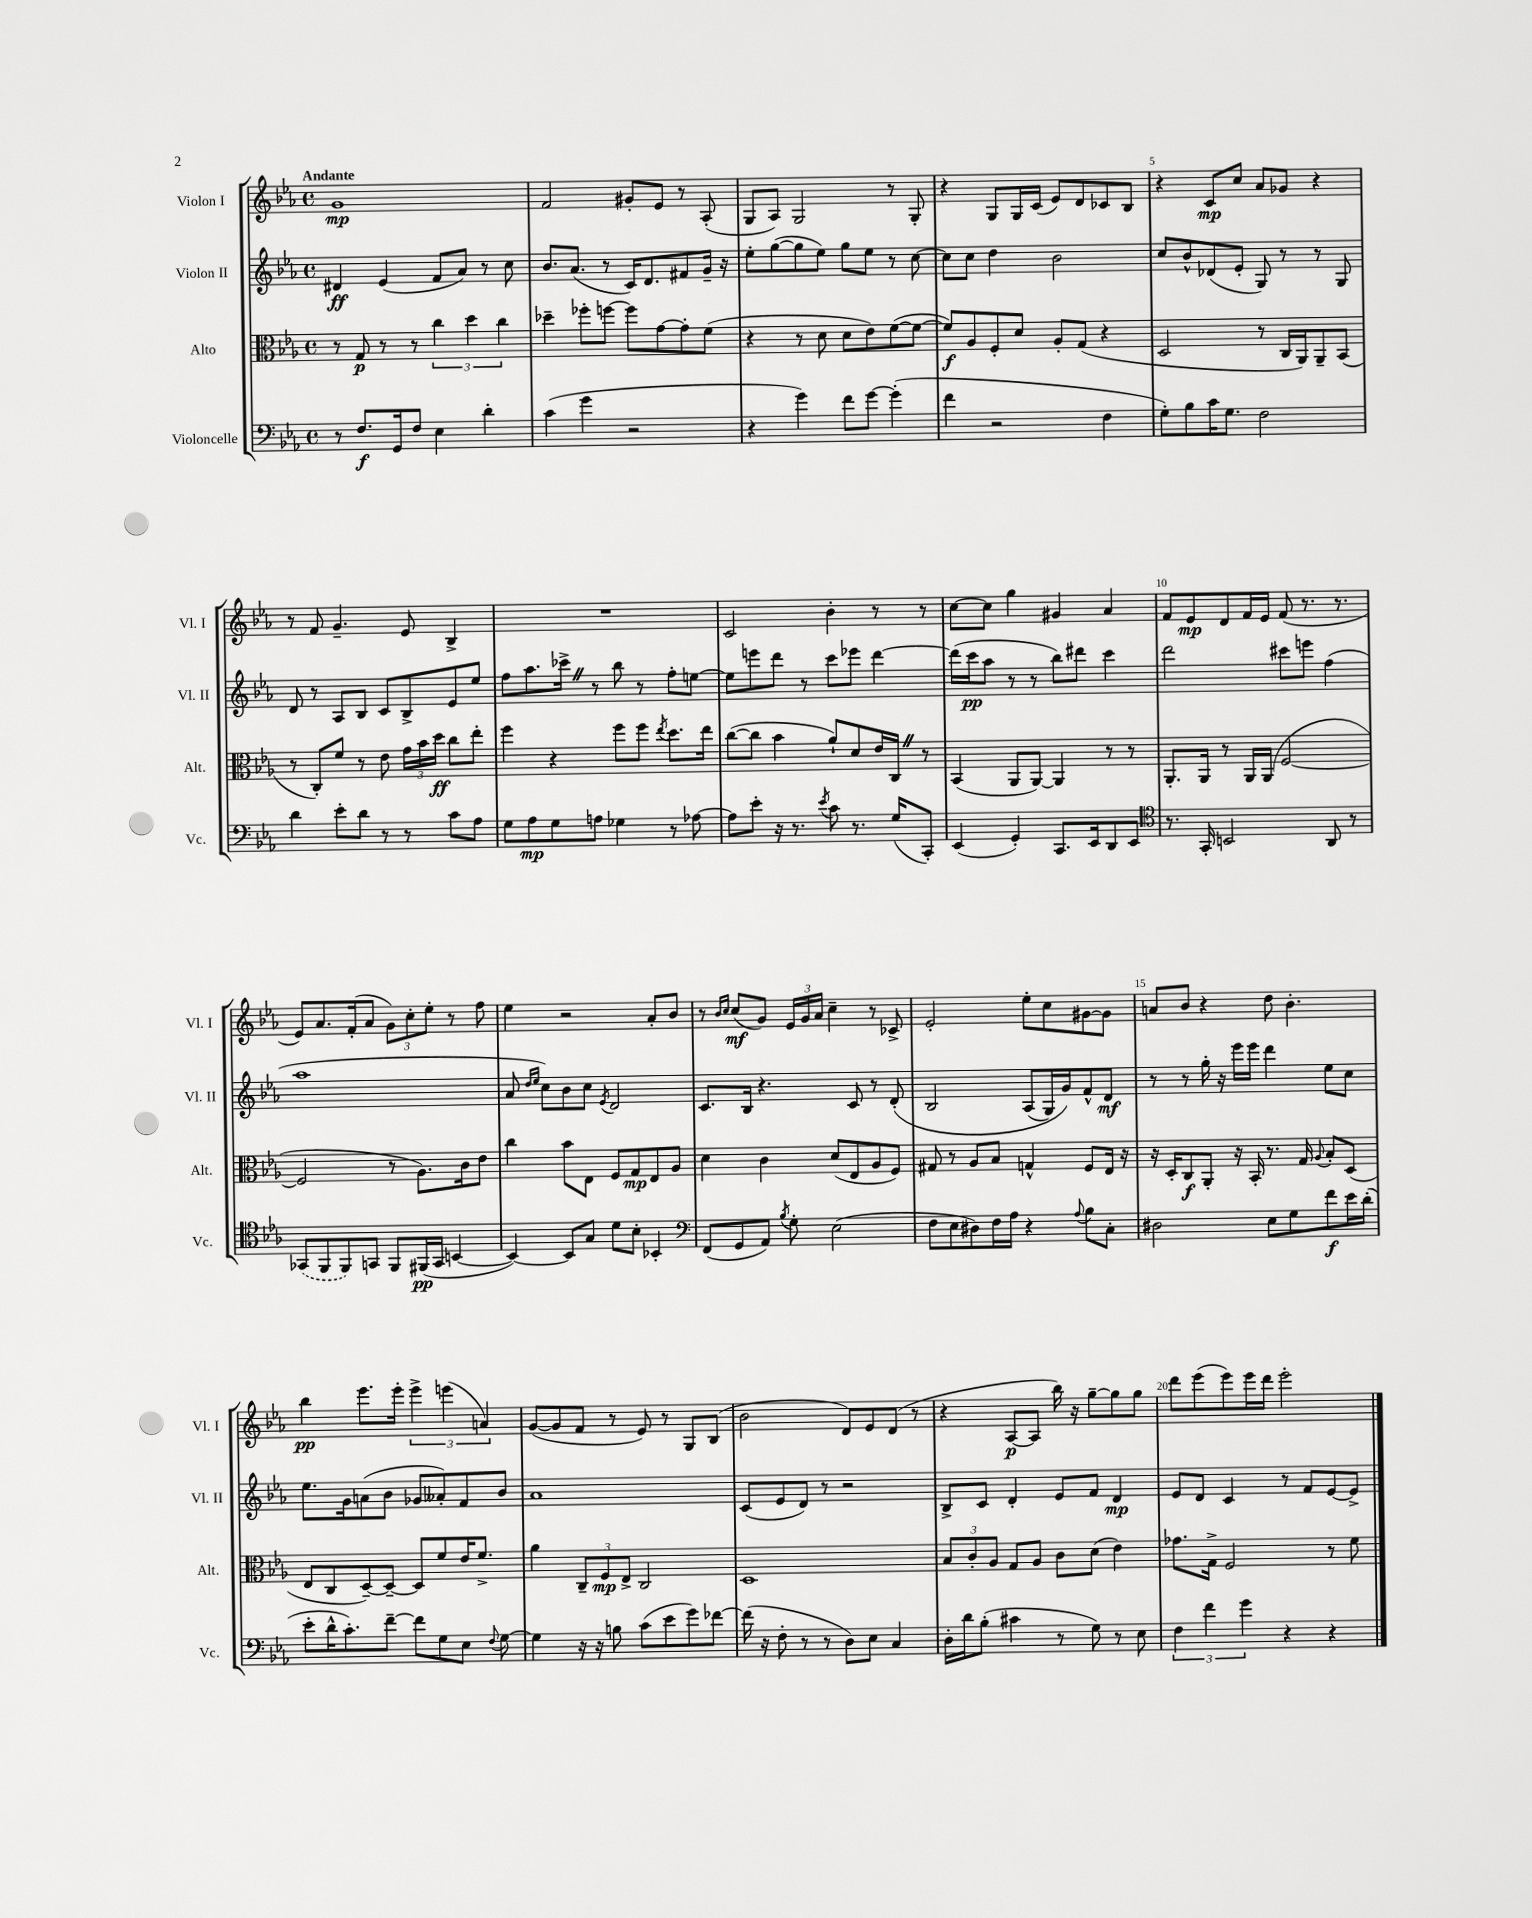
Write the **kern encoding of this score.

**kern	**dynam	**kern	**dynam	**kern	**dynam	**kern	**dynam
*part4	*part4	*part3	*part3	*part2	*part2	*part1	*part1
*staff4	*staff4	*staff3	*staff3	*staff2	*staff2	*staff1	*staff1
*I"Violoncelle	*	*I"Alto	*	*I"Violon II	*	*I"Violon I	*
*I'Vc.	*	*I'Alt.	*	*I'Vl. II	*	*I'Vl. I	*
*clefF4	*	*clefC3	*	*clefG2	*	*clefG2	*
*k[b-e-a-]	*	*k[b-e-a-]	*	*k[b-e-a-]	*	*k[b-e-a-]	*
*M4/4	*	*M4/4	*	*M4/4	*	*M4/4	*
*met(c)	*	*met(c)	*	*met(c)	*	*met(c)	*
=1	=1	=1	=1	=1	=1	=1	=1
!	!	!	!	!	!	!LO:TX:a:B:t=Andante	!
8r	.	8r	.	4d#X/	ff	1g	mp
8.F/L	f	8G/	p	.	.	.	.
.	.	8r	.	(4e-/	.	.	.
16GG/k	.	.	.	.	.	.	.
8F/J	.	8r	.	.	.	.	.
4E-\	.	6cc\	.	8f/L	.	.	.
.	.	.	.	8a-/J)	.	.	.
.	.	6dd\	.	.	.	.	.
4d'\	.	.	.	8r	.	.	.
.	.	6cc\	.	.	.	.	.
.	.	.	.	8cc\	.	.	.
=2	=2	=2	=2	=2	=2	=2	=2
(4c\	.	4dd-X~\	.	8.b-/L	.	2f/	.
.	.	.	.	(8.a-/J	.	.	.
4g\	.	8ff-X'\L	.	.	.	.	.
.	.	[8ffn\J	.	8r	.	.	.
2r	.	8ff\L]	.	16c/KL)	.	8g#X'/L	.
.	.	.	.	8.d/	.	.	.
.	.	[8g\	.	.	.	8e-/J	.
.	.	8g'\]	.	8f#X/	.	8r	.
.	.	(8f\J	.	16g~/Jk	.	(8A-'/	.
.	.	.	.	16r	.	.	.
=3	=3	=3	=3	=3	=3	=3	=3
4r	.	4r	.	8ee-'\L	.	8G/L	.
.	.	.	.	([8gg\	.	8A-/J)	.
4g\)	.	8r	.	8gg\]	.	2G/	.
.	.	8d\	.	8ee-\J)	.	.	.
8f\L	.	8d\L	.	8gg\L	.	.	.
[8g\J	.	8e-\)	.	8ee-\J	.	.	.
(4g'\]	.	([8f\	.	8r	.	8r	.
.	.	8f\J_	.	[8cc\	.	8G'/	.
=4	=4	=4	=4	=4	=4	=4	=4
4f\	.	8f/L])	f	8cc\L]	.	4r	.
.	.	8A-/	.	8cc\J	.	.	.
2r	.	8F'/	.	4dd\	.	8G/L	.
.	.	8d/J	.	.	.	16G/L	.
.	.	.	.	.	.	(16c/JJ	.
.	.	8A-'/L	.	2b-\	.	8e-/L)	.
.	.	(8G/J	.	.	.	8d/	.
4F\	.	4r	.	.	.	8c-X/	.
.	.	.	.	.	.	8B-/J	.
=5	=5	=5	=5	=5	=5	=5	=5
8G'\L)	.	2D/	.	8cc/L	.	4r	.
8B-\	.	.	.	8b-^^/	.	.	.
16c\K	.	.	.	(8d-X/	.	8c/L	mp
8.G\J	.	.	.	.	.	.	.
.	.	.	.	8e-'/J	.	8cc/J	.
2F\	.	8r	.	8G/)	.	8a-/L	.
.	.	16C/LL	.	8r	.	8g-X/J	.
.	.	16AA-/J)	.	.	.	.	.
.	.	8AA-~/	.	8r	.	4r	.
.	.	(8BB-/J	.	8G/	.	.	.
!!LO:LB:g=z
=6	=6	=6	=6	=6	=6	=6	=6
4d\	.	8r	.	8d/	.	8r	.
.	.	8C'/L)	.	8r	.	8f/	.
8e-'\L	.	8f/J	.	8A-/L	.	4.g~/	.
8d\J	.	8r	.	8B-/J	.	.	.
8r	.	8e-\	.	8c/L	.	.	.
8r	.	24g\LL	.	8B-^/	.	8e-/	.
.	.	24b-\	.	.	.	.	.
.	.	24dd\JJ	ff	.	.	.	.
8c\L	.	8cc\L	.	8e-/	.	4B-^/	.
8A-\J	.	8ee-'\J	.	8ee-/J	.	.	.
=7	=7	=7	=7	=7	=7	=7	=7
8G\L	.	4ff\	.	8ff\L	.	1r	.
8A-\	mp	.	.	8.aa-\	.	.	.
8G\	.	4r	.	.	.	.	.
.	.	.	.	16ccc-X^Z\Jk	.	.	.
8An\J	.	.	.	8r	.	.	.
4G-X\	.	8ff\L	.	8bb-\	.	.	.
.	.	8ff\J	.	8r	.	.	.
.	.	8qee-/	.	.	.	.	.
8r	.	8.dd\L	.	8ff'\L	.	.	.
[8A-X\	.	.	.	[8een\J	.	.	.
.	.	16ee-\Jk	.	.	.	.	.
=8	=8	=8	=8	=8	=8	=8	=8
8A-\L]	.	([8cc\L	.	8ee\L]	.	2c/	.
8e-'\J	.	8cc\J]	.	8eeen\	.	.	.
16r	.	4b-\	.	8ddd\J	.	.	.
8.r	.	.	.	.	.	.	.
.	.	.	.	8r	.	.	.
8qe-/	.	.	.	.	.	.	.
8c\	.	8a-`/L)	.	8ccc\L	.	4b-'\	.
8.r	.	8d/	.	8eee-X\J	.	.	.
.	.	16e-/L	.	[4ddd\	.	8r	.
(16G/KL	.	16CZ/JJ	.	.	.	.	.
8CC'/J)	.	8r	.	.	.	8r	.
=9	=9	=9	=9	=9	=9	=9	=9
(4EE-/	.	(4BB-/	.	(16ddd\LL]	.	[8cc\L	.
.	.	.	.	16ccc\J	pp	.	.
.	.	.	.	8aa-\J	.	8cc\J]	.
4GG'/)	.	8AA-/L	.	8r	.	4gg\	.
.	.	[8AA-/J)	.	8r	.	.	.
8.CC/L	.	4AA-/]	.	8bb-\L)	.	4g#X/	.
.	.	.	.	8ddd#X\J	.	.	.
16EE-/k	.	.	.	.	.	.	.
8DD/	.	8r	.	4ccc\	.	4a-/	.
8EE-/J	.	8r	.	.	.	.	.
=10	=10	=10	=10	=10	=10	=10	=10
*clefC4	*	*	*	*	*	*	*
8.r	.	8.AA-'/L	.	2ddd\	.	8f/L	.
.	.	.	.	.	.	8e-/	mp
16GG'/	.	16AA-/Jk	.	.	.	.	.
2BBn/	.	8r	.	.	.	8d/	.
.	.	16AA-/LL	.	.	.	16f/L	.
.	.	(16AA-/JJ	.	.	.	16e-/JJ	.
.	.	[2F/	.	8ccc#X\L	.	(8f/	.
.	.	.	.	8eeen\J	.	8.r	.
8AA-/	.	.	.	(4ff\	.	.	.
.	.	.	.	.	.	8.r	.
8r	.	.	.	.	.	.	.
!!LO:LB:g=z
=11	=11	=11	=11	=11	=11	=11	=11
(8GG-X/L	.	2F/]	.	1aa-	.	8e-/L)	.
8FF/	.	.	.	.	.	8.a-/	.
8FF/)	.	.	.	.	.	.	.
.	.	.	.	.	.	(16f'/k	.
8GGn/J	.	.	.	.	.	8a-/J	.
8FF/L	.	8r	.	.	.	12g\L)	.
.	.	.	.	.	.	12cc'\	.
(16FF#X/L	pp	8.A-\L)	.	.	.	.	.
.	.	.	.	.	.	12ee-'\J	.
16GG/JJ	.	.	.	.	.	.	.
[4BBn/	.	.	.	.	.	8r	.
.	.	16c\k	.	.	.	.	.
.	.	8e-\J	.	.	.	8ff\	.
=12	=12	=12	=12	=12	=12	=12	=12
4BB/_)	.	4cc\	.	8a-/	.	4ee-\	.
.	.	.	.	16qqdd/LL	.	.	.
.	.	.	.	16qqee-/JJ	.	.	.
.	.	.	.	8cc\L)	.	.	.
8BB/L]	.	8b-\L	.	8b-\	.	2r	.
8G/J	.	8E-\J	.	8cc\J	.	.	.
.	.	.	.	8qe-/	.	.	.
8d\L	.	8F/L	.	2d/	.	.	.
8B-'\J	.	8G/	mp	.	.	.	.
4BB-X'/	.	8E-/	.	.	.	8a-'/L	.
.	.	8A-/J	.	.	.	8b-/J	.
=13	=13	=13	=13	=13	=13	=13	=13
*clefF4	*	*	*	*	*	*	*
(8FF/L	.	4d\	.	8.c/L	.	8r	.
.	.	.	.	.	.	16qqb-/LL	.
.	.	.	.	.	.	16qqcc/JJ	.
8GG/	.	.	.	.	.	(8cc/L	mf
.	.	.	.	16B-/Jk	.	.	.
8AA-/J)	.	4c\	.	4.r	.	8g/J)	.
8qB-/	.	.	.	.	.	.	.
8G'\	.	.	.	.	.	24e-/LL	.
.	.	.	.	.	.	24g/	.
.	.	.	.	.	.	24a-/JJ	.
(2E-\	.	(8d/L	.	.	.	4cc~\	.
.	.	8E-/	.	8c/	.	.	.
.	.	8A-/	.	8r	.	8r	.
.	.	8F/J)	.	(8d'/	.	8c-X^/	.
=14	=14	=14	=14	=14	=14	=14	=14
8F\L	.	8G#X/	.	2B-/	.	2e-'/	.
8E-\	.	8r	.	.	.	.	.
8D#X\)	.	8A-/L	.	.	.	.	.
16F\L	.	8B-/J	.	.	.	.	.
16A-\JJ	.	.	.	.	.	.	.
4r	.	4Gn^^/	.	(8A-/L	.	8ee-'\L	.
.	.	.	.	16G/L)	.	8cc\	.
.	.	.	.	16g/J)	.	.	.
8qqA-/	.	.	.	.	.	.	.
8B-\L	.	8F/L	.	8f^^/	.	[8g#X\	.
8C'\J	.	16E-/Jk	.	8d/J	mf	8g#\J]	.
.	.	16r	.	.	.	.	.
=15	=15	=15	=15	=15	=15	=15	=15
2D#X\	.	16r	.	8r	.	8an/L	.
.	.	16D'/KL	.	.	.	.	.
.	.	8C/	f	8r	.	8b-/J	.
.	.	8AA-'/J	.	16gg'\	.	4r	.
.	.	.	.	16r	.	.	.
.	.	16r	.	16eee-\LL	.	.	.
.	.	16BB-'/	.	16eee-\JJ	.	.	.
8E-\L	.	8.r	.	4ddd\	.	8dd\	.
8G\	.	.	.	.	.	4.b-'\	.
.	.	16G/	.	.	.	.	.
.	.	8qqA-/	.	.	.	.	.
8f\	f	8B-'/L	.	8ee-\L	.	.	.
16e-\L	.	(8D/J	.	8cc\J	.	.	.
(16d'\JJ	.	.	.	.	.	.	.
!!LO:LB:g=z
=16	=16	=16	=16	=16	=16	=16	=16
8e-'\L	.	8E-/L	.	8.ee-\L	.	4bb-\	pp
16d^^\K	.	8C/	.	.	.	.	.
8.c'\)	.	.	.	16g\k	.	.	.
.	.	[8D~/)	.	(8an\	.	8.eee-\L	.
[8f~\J	.	8D~/J_	.	8b-\J	.	.	.
.	.	.	.	.	.	16eee-'\Jk	.
8f\L]	.	8D/L]	.	8g-X/L	.	6eee-^\	.
8G\	.	8f/	.	8a--X'/)	.	.	.
.	.	.	.	.	.	(6eeen\	.
8E-\J	.	16e-/K	.	8f/	.	.	.
.	.	8.f^/J	.	.	.	.	.
.	.	.	.	.	.	6an/)	.
8qqF/	.	.	.	.	.	.	.
[8G\	.	.	.	8b-/J	.	.	.
=17	=17	=17	=17	=17	=17	=17	=17
4G\]	.	4a-\	.	1a-	.	([8g/L	.
.	.	.	.	.	.	8g/]	.
16r	.	12C~/L	.	.	.	8f/J	.
16r	.	.	.	.	.	.	.
.	.	12F/	mp	.	.	.	.
8Bn\	.	.	.	.	.	8r	.
.	.	12E-^/J	.	.	.	.	.
(8c\L	.	2C/	.	.	.	8e-/)	.
8e-\	.	.	.	.	.	8r	.
8g\)	.	.	.	.	.	8G/L	.
[8f-X\J	.	.	.	.	.	(8B-/J	.
=18	=18	=18	=18	=18	=18	=18	=18
(16f-\]	.	1D	.	(8c/L	.	2b-\	.
16r	.	.	.	.	.	.	.
8F'\	.	.	.	8e-/	.	.	.
8r	.	.	.	8d/J)	.	.	.
8r	.	.	.	8r	.	.	.
8D\L)	.	.	.	2r	.	8d/L)	.
8E-\J	.	.	.	.	.	8e-/	.
4C/	.	.	.	.	.	(8d/J	.
.	.	.	.	.	.	8r	.
=19	=19	=19	=19	=19	=19	=19	=19
16D'\LL	.	12B-/L	.	8B-^/L	.	4r	.
16d\J	.	.	.	.	.	.	.
.	.	12c'/	.	.	.	.	.
(8B-'\J	.	.	.	8c/J	.	.	.
.	.	12A-/J	.	.	.	.	.
4c#X\	.	8G/L	.	4d'/	.	[8A-/L	p
.	.	8A-/J	.	.	.	8A-/J]	.
8r	.	8c\L	.	8e-/L	.	16bb-\)	.
.	.	.	.	.	.	16r	.
8G\)	.	(8d\J	.	8f/J	.	[8gg~\L	.
8r	.	4e-\)	.	4d/	mp	8gg\]	.
8E-\	.	.	.	.	.	8gg\J	.
=20	=20	=20	=20	=20	=20	=20	=20
6F\	.	8.g-X\L	.	8e-/L	.	8ddd\L	.
.	.	.	.	8d/J	.	(8eee-\	.
6f\	.	.	.	.	.	.	.
.	.	16G^\Jk	.	.	.	.	.
.	.	2F/	.	4c/	.	8eee-\)	.
6g\	.	.	.	.	.	.	.
.	.	.	.	.	.	16eee-\L	.
.	.	.	.	.	.	16ddd\JJ	.
4r	.	.	.	8r	.	2eee-'\	.
.	.	.	.	8f/L	.	.	.
4r	.	8r	.	[8e-/	.	.	.
.	.	8f\	.	8e-^/J]	.	.	.
==	==	==	==	==	==	==	==
*-	*-	*-	*-	*-	*-	*-	*-
